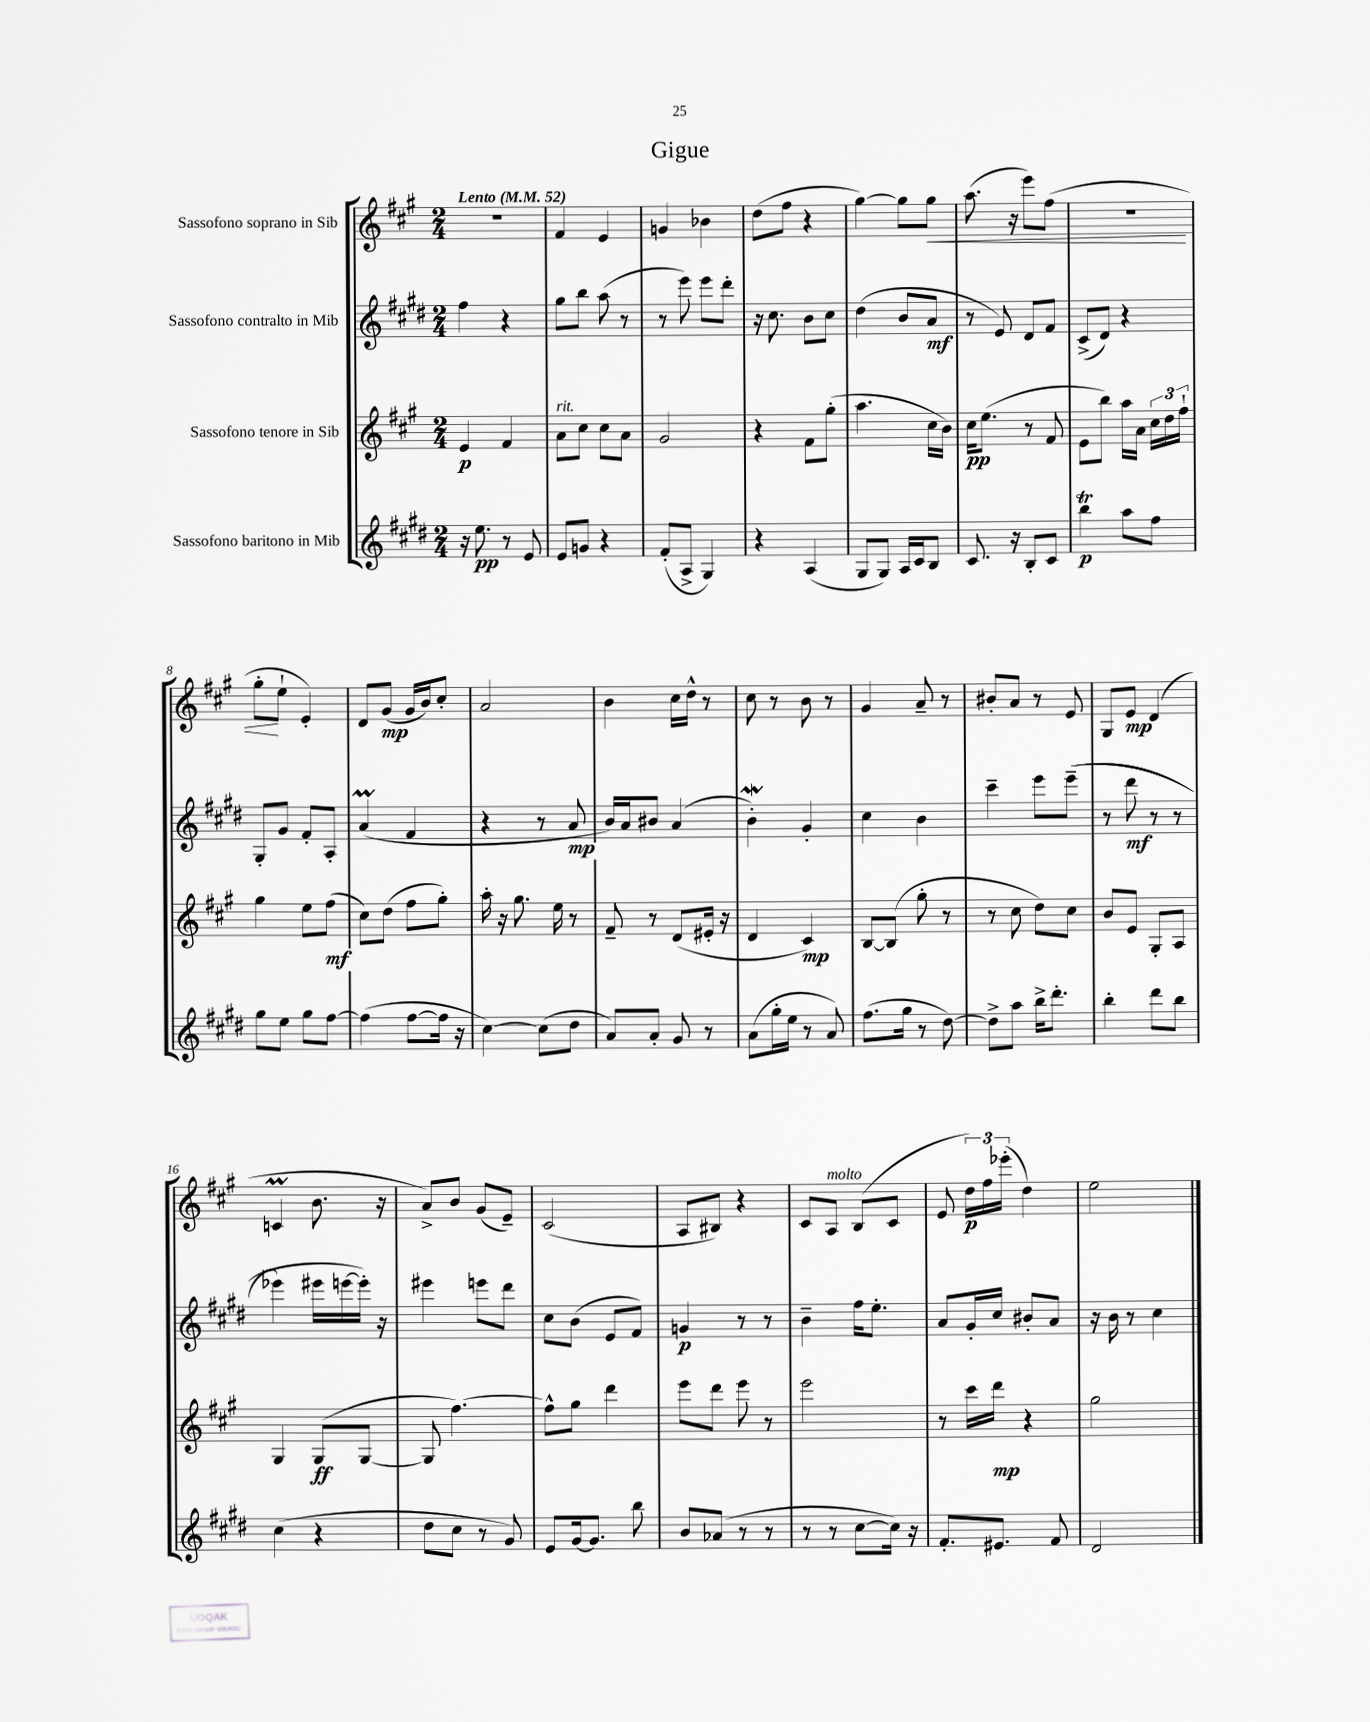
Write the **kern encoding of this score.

**kern	**kern	**kern	**kern
*staff4	*staff3	*staff2	*staff1
*clefG2	*clefG2	*clefG2	*clefG2
*k[f#c#g#d#]	*k[f#c#g#]	*k[f#c#g#d#]	*k[f#c#g#]
*M2/4	*M2/4	*M2/4	*M2/4
*MM52	*MM52	*MM52	*MM52
16r	4e	4ff#	2r
8.ee	.	.	.
8r	4f#	4r	.
8e	.	.	.
=	=	=	=
8e	8a	8gg#	4f#
8g	8cc#	8bb	.
4r	8cc#	(8aa	4e
.	8a	8r	.
=	=	=	=
(8f#'	2g#	8r	4g
8A^	.	8eee)	.
4G#)	.	8eee	4b-
.	.	8ddd#'	.
=	=	=	=
4r	4r	16r	(8dd
.	.	8.cc#	.
.	.	.	8ff#
(4A	8f#	8b	4r
.	(8gg#'	8cc#	.
=	=	=	=
8G#	4.aa	(4dd#	[4gg#)
8G#)	.	.	.
16A	.	8b	8gg#]
16c#	.	.	.
8B	16cc#	8a	8gg#
.	16b)	.	.
=	=	=	=
8.c#	16cc#	8r	(8.aa
.	(8.ee	.	.
.	.	8e)	.
16r	.	.	16r
8B'	8r	8d#	8eee)
8c#	8f#	8f#	(8ff#
=	=	=	=
4bb	8e	(8c#^	2r
.	8bb)	8d#)	.
8aa	16aa	4r	.
.	16a	.	.
8ff#	24cc#	.	.
.	24dd	.	.
.	24ff#`	.	.
=	=	=	=
8gg#	4gg#	8G#'	8gg#'
8ee	.	8g#	8ee`
8gg#	8ee	8f#'	4e')
[8ff#	(8ff#	8A'	.
=	=	=	=
(4ff#]	8cc#)	(4a	8d
.	(8dd	.	(8g#
[8ff#	8ff#	4f#	16g#
.	.	.	16b)
16ff#]	8gg#')	.	8cc#'
16r	.	.	.
=	=	=	=
[4cc#)	16aa'	4r	2a
.	16r	.	.
.	8.gg#	.	.
(8cc#]	.	8r	.
.	16ee	.	.
8dd#	8r	8a	.
=	=	=	=
8a)	8f#~	16b)	4b
.	.	16a	.
8a'	8r	8b#	.
8g#	(8d	(4a	16cc#
.	.	.	16dd^^
8r	16e#'	.	8r
.	16r	.	.
=	=	=	=
(8a	4d	4b')	8cc#
16gg#'	.	.	8r
16ee	.	.	.
8r	4c#)	4g#'	8b
8a)	.	.	8r
=	=	=	=
(8.ff#	[8B	4cc#	4g#
.	(8B]	.	.
16gg#	.	.	.
8r	8gg#'	4b	8a~
[8dd#)	8r	.	8r
=	=	=	=
8dd#^]	8r	4ccc#~	8b#'
8aa	8cc#	.	8a
16bb^	8dd)	8eee	8r
8.ddd#'	.	.	.
.	8cc#	&((8eee~	8e
=	=	=	=
4bb'	8b	8r	8G#
.	8e	8ddd#	8e
8ddd#	8G#'	8r	(4d
8bb	8A	8r	.
=	=	=	=
(4cc#	4G#	4eee-)	4c
4r	(8G#	16eee#	8.b
.	.	[16eee	.
.	[8G#	16eee']&)	.
.	.	16r	16r
=	=	=	=
8dd#	8G#]	4eee#	8a^)
8cc#	[4.ff#)	.	8b
8r	.	8eee	(8g#
8g#)	.	8ddd#	8e~)
=	=	=	=
8e	8ff#^^]	8cc#	(2c#
[16g#	8gg#	(8b	.
8.g#]	.	.	.
.	4ddd	8e	.
8bb	.	8f#)	.
=	=	=	=
8b	8eee	4g	8A
(8a-	8ddd	.	8B#)
8r	8eee	8r	4r
8r	8r	8r	.
=	=	=	=
8r	2eee	4b~	8c#
8r	.	.	8A
[8cc#	.	16ff#	(8B
.	.	8.ee'	.
16cc#])	.	.	8c#
16r	.	.	.
=	=	=	=
8.f#'	8r	8a	8e
.	16ccc#	16g#'	24dd)
.	.	.	24ff#
8.e#	16ddd	16cc#	.
.	.	.	(24eee-'
.	4r	8b#'	4dd)
8f#	.	8a	.
=	=	=	=
2d#	2gg#	16r	2ee
.	.	16b	.
.	.	8r	.
.	.	4cc#	.
==	==	==	==
*-	*-	*-	*-
